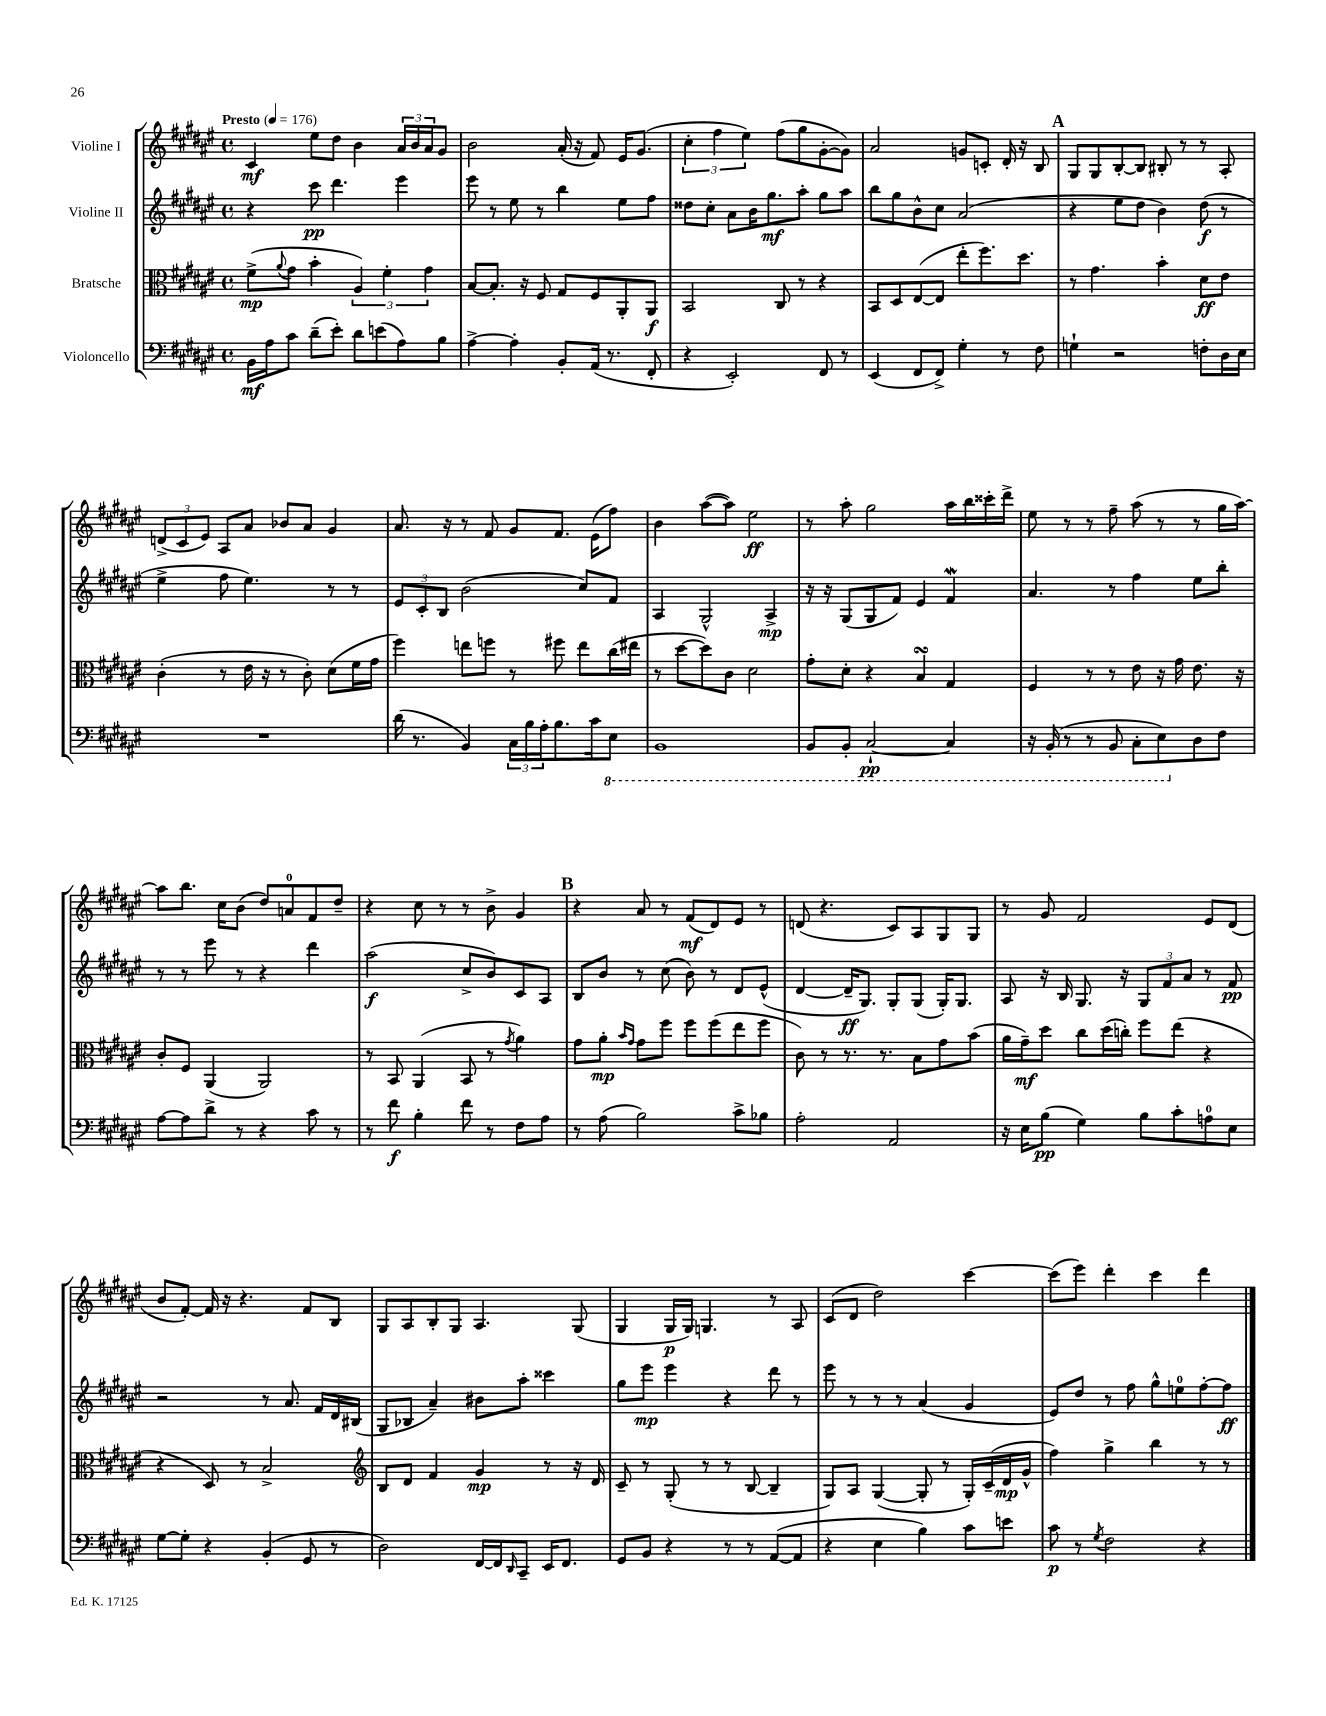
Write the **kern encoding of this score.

**kern	**kern	**kern	**kern
*staff4	*staff3	*staff2	*staff1
*clefF4	*clefC3	*clefG2	*clefG2
*k[f#c#g#d#a#e#]	*k[f#c#g#d#a#e#]	*k[f#c#g#d#a#e#]	*k[f#c#g#d#a#e#]
*M4/4	*M4/4	*M4/4	*M4/4
*met(c)	*met(c)	*met(c)	*met(c)
*MM176	*MM176	*MM176	*MM176
16BB	(8f#^	4r	4c#
16A#	.	.	.
.	8qqa#	.	.
8c#	8g#	.	.
(8d#~	4b'	8ccc#	8ee#
8e#')	.	4.ddd#	8dd#
8d#	6A#)	.	4b
(8e	.	.	.
.	6f#'	.	.
8A#)	.	4eee#	24a#
.	.	.	24b
.	6g#	.	24a#
8B	.	.	8g#
=	=	=	=
[4A#^	[8B	8eee#	2b
.	8.B']	8r	.
4A#']	.	8ee#	.
.	16r	.	.
.	8F#	8r	.
8BB'	8G#	4bb	(16a#'
.	.	.	16r
(16AA#	8F#	.	8f#)
8.r	.	.	.
.	8AA#'	8ee#	16e#
.	.	.	(8.g#
8FF#'	8AA#	8ff#	.
=	=	=	=
4r	2BB	8dd##	6cc#'
.	.	8cc#'	.
.	.	.	6ff#
2EE#')	.	8a#	.
.	.	.	6ee#)
.	.	16b	.
.	.	8.gg#	.
.	8C#	.	(8ff#
.	8r	8aa#'	8gg#
8FF#	4r	8gg#	[8g#'
8r	.	8aa#	8g#])
=	=	=	=
(4EE#	8BB	8bb	2a#
.	8D#	8gg#	.
8FF#	([8E#	8b^^	.
8FF#^)	8E#]	8cc#	.
4G#'	8ee#'	(2a#	8g
.	8.ff#)	.	8c'
8r	.	.	16d#'
.	8.dd#	.	16r
8F#	.	.	8B
=	=	=	=
4G`	8r	4r	8G#
.	4.g#	.	8G#
2r	.	8ee#	[8B'
.	.	8dd#	8B]
.	4b'	4b)	8B#'
.	.	.	8r
8F'	8d#	(8dd#	8r
16D#	8e#	8r	8A#'
16E#	.	.	.
=	=	=	=
1r	(4c#'	4ee#^	(12d^
.	.	.	12c#
.	.	.	12e#)
.	8r	8ff#	8A#
.	16e#	4.ee#)	8a#
.	16r	.	.
.	8r	.	8b-
.	8c#')	.	8a#
.	(8d#	8r	4g#
.	16f#	8r	.
.	16g#	.	.
=	=	=	=
(16d#	4ff#)	12e#	8.a#
8.r	.	.	.
.	.	12c#'	.
.	.	12B	.
.	.	.	16r
4BB)	8ee	(2b	8r
.	8ff	.	8f#
24C#	8r	.	8g#
24B	.	.	.
24A#'	.	.	.
8.B	8ff#	.	8.f#
.	8ee	8cc#)	.
16c#	.	.	(16e#
8EE#	(16cc#	8f#	8ff#)
.	16ee#	.	.
=	=	=	=
1BBB	8r	4A#	4b
.	[8dd#	.	.
.	8dd#])	2G#^^	([8aa#
.	8c#	.	8aa#])
.	2d#	.	2ee#
.	.	4A#^	.
=	=	=	=
8BBB	8g#'	16r	8r
.	.	16r	.
8BBB'	8d#'	(8G#	8aa#'
[2CC#`	4r	8G#	2gg#
.	.	8f#)	.
.	4B	4e#	.
4CC#]	4G#	4f#	16aa#
.	.	.	16bb
.	.	.	16ccc##'
.	.	.	16ddd#^
=	=	=	=
16r	4F#	4.a#	8ee#
(16BBB'	.	.	.
8r	.	.	8r
8r	8r	.	8r
8BBB	8r	8r	8ff#~
8CC#'	8e#	4ff#	(8aa#
8EE#)	16r	.	8r
.	16g#	.	.
8D#	8.e#	8ee#	8r
8F#	.	8bb'	16gg#
.	16r	.	[16aa#)
=	=	=	=
[8A#	8c#'	8r	8aa#]
8A#]	8F#	8r	8.bb
8d#^	(4AA#	8eee#	.
.	.	.	16cc#
8r	.	8r	(8b
4r	2AA#)	4r	8dd#)
.	.	.	8a
8c#	.	4ddd#	8f#
8r	.	.	8dd#~
=	=	=	=
8r	8r	(2aa#	4r
8f#	8BB	.	.
4B'	(4AA#	.	8cc#
.	.	.	8r
8f#	8BB	8cc#^	8r
8r	8r	8b)	8b^
.	8qg#	.	.
8F#	4a#)	8c#	4g#
8A#	.	8A#	.
=	=	=	=
8r	8g#	8B	4r
(8A#	8a#'	8b	.
.	16qqb	.	.
.	16qqg#	.	.
2B)	8g#	8r	8a#
.	8ff#	(8cc#	8r
.	8ff#	8b)	(8f#
.	(8ff#	8r	8d#)
8c#^	8ee#	8d#	8e#
8B-	8ff#	(8e#^^	8r
=	=	=	=
2A#'	8c#)	[4d#	(8d
.	8r	.	4.r
.	8.r	16d#~]	.
.	.	8.G#)	.
.	8.r	.	.
2AA#	.	8G#'	8c#)
.	8B	(8G#	8A#
.	8g#	16G#')	8G#
.	.	8.G#	.
.	(8b	.	8G#
=	=	=	=
16r	16a#	8A#	8r
16E#	16g#~)	.	.
(8B	8dd#	16r	8g#
.	.	16B	.
4G#)	8cc#	8.G#	2f#
.	(16dd#	.	.
.	16cc')	16r	.
8B	8ff#	12G#	.
.	.	12f#	.
8c#'	(8ee#	.	.
.	.	12a#	.
8A	4r	8r	8e#
8E#	.	8f#	(8d#
=	=	=	=
[8G#	4r	2r	8b
8G#']	.	.	[8f#')
4r	8D#)	.	16f#]
.	.	.	16r
.	8r	.	4.r
(4BB'	2B^	8r	.
.	.	8.a#	.
8GG#	.	.	8f#
.	.	16f#	.
8r	.	16d#	8B
.	.	(16B#	.
=	=	=	=
*	*clefG2	*	*
2D#)	8B	8G#	8G#
.	8d#	8B-	8A#
.	4f#	4a#~)	8B'
.	.	.	8G#
[16FF#	4g#	8b#	4.A#
16FF#]	.	.	.
16qqDD#	.	.	.
8CC#~	.	8aa#'	.
16EE#	8r	4ccc##	.
8.FF#	.	.	.
.	16r	.	(8G#
.	16d#	.	.
=	=	=	=
8GG#	8c#~	8gg#	4G#
8BB	8r	8eee#	.
4r	(8G#'	4eee#	16G#
.	.	.	16G#)
.	8r	.	4.G
8r	8r	4r	.
8r	[8B	.	.
([8AA#	4B~]	8ddd#	8r
8AA#]	.	8r	8A#
=	=	=	=
4r	8G#)	8eee#	(8c#
.	8A#	8r	8d#
4E#	([4G#	8r	2dd#)
.	.	8r	.
4B)	8G#']	(4a#	.
.	8r	.	.
8c#	16G#')	4g#	[4ccc#
.	(16c#~	.	.
8e	16d#	.	.
.	16g#^^	.	.
=	=	=	=
8c#	4ff#)	8e#)	(8ccc#]
8r	.	8dd#	8eee#)
8qG#	.	.	.
2F#	4gg#^	8r	4ddd#'
.	.	8ff#	.
.	4bb	8gg#^^	4ccc#
.	.	8ee	.
4r	8r	[8ff#'	4ddd#
.	8r	8ff#]	.
==	==	==	==
*-	*-	*-	*-
